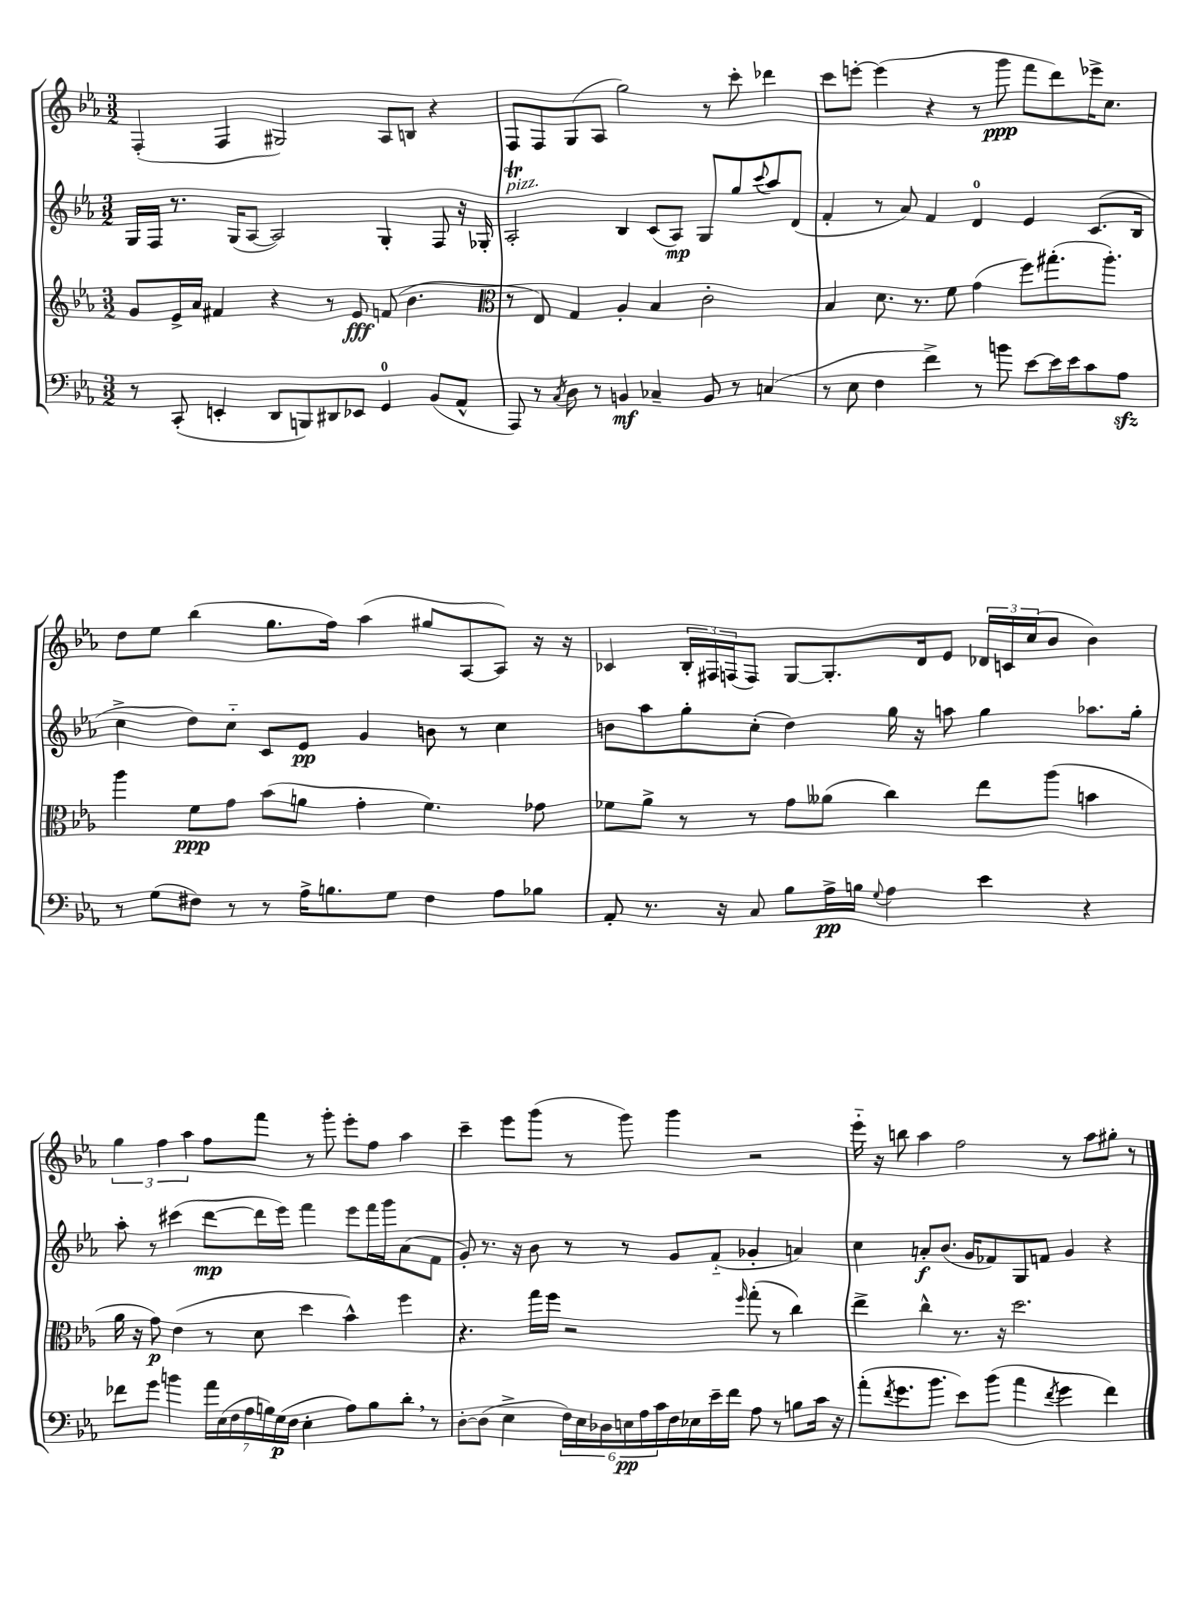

**kern	**dynam	**kern	**dynam	**kern	**dynam	**kern	**dynam
*part4	*part4	*part3	*part3	*part2	*part2	*part1	*part1
*staff4	*staff4	*staff3	*staff3	*staff2	*staff2	*staff1	*staff1
*clefF4	*	*clefG2	*	*clefG2	*	*clefG2	*
*k[b-e-a-]	*	*k[b-e-a-]	*	*k[b-e-a-]	*	*k[b-e-a-]	*
*M3/2	*	*M3/2	*	*M3/2	*	*M3/2	*
=60	=60	=60	=60	=60	=60	=60	=60
8r	.	8g/L	.	16G/LL	.	(4F'/	.
.	.	.	.	16F/JJ	.	.	.
(8CC'/	.	16e-^/L	.	8.r	.	.	.
.	.	16a-/JJ	.	.	.	.	.
4EEn'/	.	4f#X/	.	.	.	4F/	.
.	.	.	.	(16G/KL	.	.	.
.	.	.	.	[8A-/J	.	.	.
8DD/L	.	4r	.	2A-/])	.	2G#X/)	.
8BBBn/)	.	.	.	.	.	.	.
8DD#X/	.	8r	.	.	.	.	.
8EE-X/J	.	8e-/	fff	.	.	.	.
4GG/	.	(8fn/	.	4G'/	.	8A-/L	.
.	.	4.b-\	.	.	.	8Bn/J	.
(8BB-/L	.	.	.	8F/	.	4r	.
8AA-^^/J	.	.	.	16r	.	.	.
.	.	.	.	16G-X'/	.	.	.
=61	=61	=61	=61	=61	=61	=61	=61
*	*	*clefC3	*	*	*	*	*
!	!	!	!	!LO:TX:a:i:t=pizz.	!	!	!
8AAA-/)	.	8r	.	2A-T'/	.	8F/L	.
8r	.	8E-/)	.	.	.	8F/	.
8qC/	.	.	.	.	.	.	.
8D\	.	4G/	.	.	.	(8G/	.
8r	.	.	.	.	.	8A-/J	.
4BBn/	mf	4A-'/	.	4B-/	.	2gg\)	.
4C-X~/	.	4B-/	.	(8c/L	.	.	.
.	.	.	.	8A-/J)	mp	.	.
8BB/	.	2c'\	.	8G/L	.	8r	.
8r	.	.	.	8gg/	.	8ccc'\	.
.	.	.	.	8qqccc/	.	.	.
(4Cn/	.	.	.	8aa-/	.	4ddd-X\	.
.	.	.	.	(8d/J	.	.	.
=62	=62	=62	=62	=62	=62	=62	=62
8r	.	4B-/	.	4f'/	.	8ccc\L	.
8E-\	.	.	.	.	.	[8eeen'\J	.
4F\	.	8.d\	.	8r	.	(4eee\]	.
.	.	.	.	8a-/)	.	.	.
.	.	8.r	.	.	.	.	.
4f^\)	.	.	.	4f/	.	4r	.
.	.	8f\	.	.	.	.	.
8r	.	(4g\	.	4d/	.	8r	.
8bn\	.	.	.	.	.	8ggg\	ppp
[8e-\L	.	8ff\L)	.	4e-/	.	8fff\L	.
16e-\L]	.	(8.gg#X'\	.	.	.	8ddd\)	.
16e-\J	.	.	.	.	.	.	.
8c\	.	.	.	(8.c/L	.	16eee-X^\K	.
.	.	8.aa-'\J)	.	.	.	8.cc\J	.
8A-zz\J	.	.	.	.	.	.	.
.	.	.	.	16B-/Jk	.	.	.
!!LO:LB:g=z
=63	=63	=63	=63	=63	=63	=63	=63
8r	.	4aa-\	.	4cc^\	.	8dd\L	.
(8G\L	.	.	.	.	.	8ee-\J	.
8F#X\J)	.	8f\L	ppp	8dd\L)	.	(4bb-\	.
8r	.	8g\J	.	8cc\J	.	.	.
8r	.	(8b-\L	.	8c/L	.	8.gg\L	.
16A-^\KL	.	8an\J	.	8e-/J	pp	.	.
8.Bn\	.	.	.	.	.	16ff\Jk)	.
.	.	4g'\	.	4g/	.	(4aa-\	.
8G\J	.	.	.	.	.	.	.
4F#\	.	4.f\)	.	8bn\	.	8gg#X/L	.
.	.	.	.	8r	.	[8A-/	.
8A-\L	.	.	.	4cc\	.	8A-/J])	.
8B-X\J	.	8g-X\	.	.	.	16r	.
.	.	.	.	.	.	16r	.
=64	=64	=64	=64	=64	=64	=64	=64
8AA-'/	.	8f-X\L	.	8bn\L	.	4c-X/	.
8.r	.	8a-^\J	.	8aa-\	.	.	.
.	.	8r	.	8gg'\	.	24B-'/LL	.
.	.	.	.	.	.	24F#X/	.
16r	.	.	.	.	.	.	.
.	.	.	.	.	.	(24Fn/J	.
8C/	.	8r	.	(8cc'\J	.	8F/J)	.
8B-\L	.	8g\L	.	4dd\)	.	[8G/L	.
16A-^\L	pp	(8a--X\J	.	.	.	8.G'/]	.
16Bn\JJ	.	.	.	.	.	.	.
8qqG/	.	.	.	.	.	.	.
4A-\	.	4cc\)	.	16gg\	.	.	.
.	.	.	.	16r	.	16d/k	.
.	.	.	.	8aan\	.	8e-/J	.
4e-\	.	8ee-\L	.	4gg\	.	24d-X/LL	.
.	.	.	.	.	.	24cn/	.
.	.	.	.	.	.	(24cc/J	.
.	.	(8aa-\J	.	.	.	8b-/J	.
4r	.	4bn\	.	8.aa-X\L	.	4b-\)	.
.	.	.	.	16gg'\Jk	.	.	.
!!LO:LB:g=z
=65	=65	=65	=65	=65	=65	=65	=65
8f-X\L	.	16a-\	.	8aa-'\	.	6gg\	.
.	.	16r	.	.	.	.	.
8g\J	.	8g\)	p	8r	.	.	.
.	.	.	.	.	.	6ff\	.
4bn\	.	(4e-\	.	(4ccc#X\	.	.	.
.	.	.	.	.	.	6aa-\	.
28a-\LL	.	8r	.	[8ddd\L	mp	8ff\L	.
(28E-\	.	.	.	.	.	.	.
28F\	.	.	.	.	.	.	.
28A-\	.	.	.	.	.	.	.
.	.	8d\	.	16ddd\L]	.	8fff\J	.
28Bn\)	.	.	.	.	.	.	.
(28G\	p	.	.	.	.	.	.
.	.	.	.	16eee-\JJ)	.	.	.
28F\JJ	.	.	.	.	.	.	.
4E-'\	.	4dd\	.	4fff\	.	8r	.
.	.	.	.	.	.	8ggg'\	.
8A-\L)	.	4b-^^\)	.	8eee-\L	.	8eee-'\L	.
8B\	.	.	.	16fff\L	.	8ff\J	.
.	.	.	.	16ggg\J	.	.	.
8d',\J	.	4ff\	.	(8a-\	.	4aa-\	.
8r	.	.	.	8f\J	.	.	.
=66	=66	=66	=66	=66	=66	=66	=66
[8D'\L	.	4.r	.	8g'/)	.	4ccc~\	.
(8D\J]	.	.	.	8.r	.	.	.
4E-^\	.	.	.	.	.	8eee-\L	.
.	.	.	.	16r	.	.	.
.	.	16gg\LL	.	8b-\	.	(8ggg\J	.
.	.	16ff\JJ	.	.	.	.	.
24F\LL)	.	2r	.	8r	.	8r	.
24E-\	.	.	.	.	.	.	.
24D-X\	.	.	.	.	.	.	.
24En\	pp	.	.	8r	.	8ggg\)	.
24A-\	.	.	.	.	.	.	.
24c\	.	.	.	.	.	.	.
16F\	.	.	.	8g/L	.	4ggg\	.
16E-X\	.	.	.	.	.	.	.
16e-~\	.	.	.	(8f/J	.	.	.
16f\JJ	.	.	.	.	.	.	.
.	.	16qqff/	.	.	.	.	.
8A-\	.	(8gg'\	.	4g-X'/	.	2r	.
8r	.	8r	.	.	.	.	.
8Bn\L	.	4cc\)	.	4an/)	.	.	.
16c\Jk	.	.	.	.	.	.	.
16r	.	.	.	.	.	.	.
=67	=67	=67	=67	=67	=67	=67	=67
(8a-'\L	.	4ee-^\	.	4cc\	.	16eee-\	.
.	.	.	.	.	.	16r	.
8qf/	.	.	.	.	.	.	.
8.g\	.	.	.	.	.	8bbn\	.
.	.	4cc^^\	.	8an'/L	f	4aa-\	.
8.b-\J	.	.	.	.	.	.	.
.	.	.	.	(8.b-/J	.	.	.
8e-\L)	.	8.r	.	.	.	2ff\	.
.	.	.	.	16g/KL	.	.	.
(8b-\J	.	.	.	8f-X/)	.	.	.
.	.	16r	.	.	.	.	.
4a-\	.	2.dd\	.	8G/	.	.	.
.	.	.	.	8fn/J	.	.	.
8qf/	.	.	.	.	.	.	.
4g\	.	.	.	4g/	.	8r	.
.	.	.	.	.	.	8aa-\L	.
4f\)	.	.	.	4r	.	8gg#X'\J	.
.	.	.	.	.	.	8r	.
==	==	==	==	==	==	==	==
*-	*-	*-	*-	*-	*-	*-	*-
